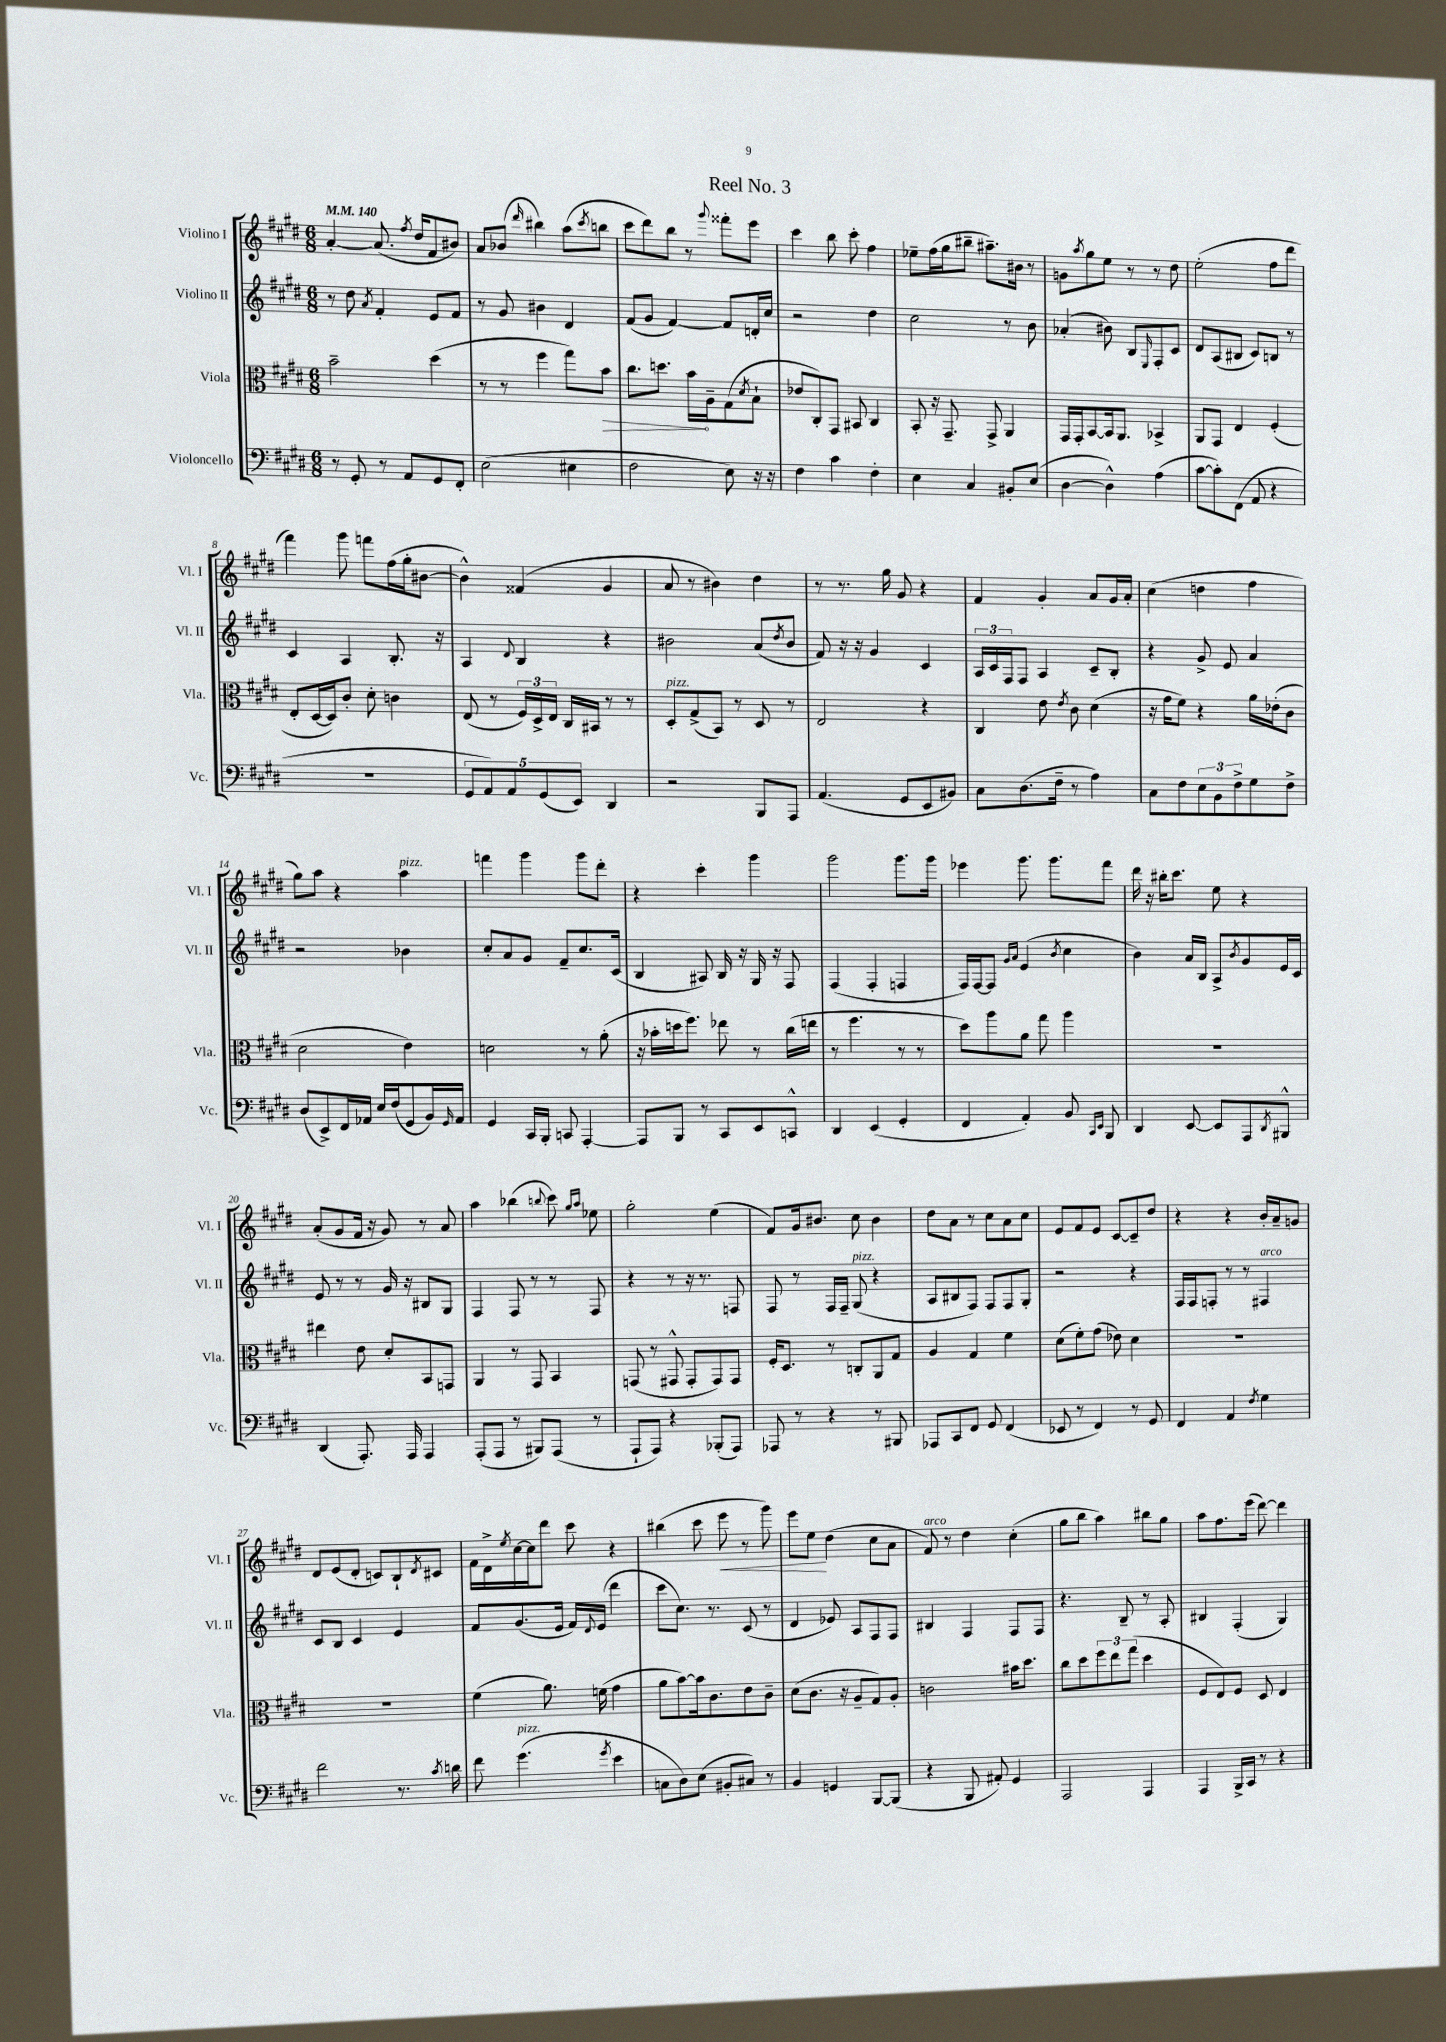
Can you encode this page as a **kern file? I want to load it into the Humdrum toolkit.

**kern	**kern	**kern	**kern
*staff4	*staff3	*staff2	*staff1
*clefF4	*clefC3	*clefG2	*clefG2
*k[f#c#g#d#]	*k[f#c#g#d#]	*k[f#c#g#d#]	*k[f#c#g#d#]
*M6/8	*M6/8	*M6/8	*M6/8
*MM140	*MM140	*MM140	*MM140
8r	2b~	8r	[4a'
8GG#'	.	8dd#	.
.	.	8qa	.
8r	.	4f#'	(8.a]
8AA	.	.	.
.	.	.	8qff#
.	.	.	16dd#
8GG#	(4dd#	8e	8f#
8FF#'	.	8f#	8b#)
=	=	=	=
(2E	8r	8r	8a
.	8r	8g#	(8b-
.	.	.	16qqddd#
.	4ff#	4b#	4bb#)
4E#	8gg#)	4d#	(8aa
.	.	.	8qccc#
.	8b	.	8bb
=	=	=	=
2F#	8.cc#	(8f#	8ccc#
.	.	8g#	8ddd#)
.	8.dd	.	.
.	.	[4f#)	8bb
.	16b	.	8r
.	16A~	.	.
.	.	.	8qqggg#
8E)	(8G#	8f#]	8fff##'
.	8qd#	.	.
16r	8B`	16d'	8eee
16r	.	16cc#	.
=	=	=	=
4F#	8e-	2r	4ccc#
.	8C#')	.	.
4c#	8GG#	.	8bb
.	8BB#	.	8ccc#'
4F#'	4C#	4dd#	4ff#
=	=	=	=
4E	8BB'	2cc#	8ee-~
.	16r	.	(16ff#
.	8.GG#~	.	16gg#
4C#	.	.	8bb#~
.	8GG#^	.	8.aa#~)
8BB#'	4AA	8r	.
.	.	.	16b#
(8E	.	8b	8r
=	=	=	=
[4D#	16GG#	(4a-'	8g
.	16GG#'	.	.
.	.	.	8qaa
.	[8BB	.	8gg#
4D#^^])	16BB]	8b#)	8ee
.	8.AA	.	.
.	.	8B	8r
.	.	16qqE	.
(4A	4BB-^	8F#'	8r
.	.	8c#	8dd#
=	=	=	=
[8c#	8AA	8d#	(2ee'
8c#'])	8GG#	(8A	.
(8FF#	4E	8B#	.
8AA	.	8c#)	.
4r	(4F#'	8B	8ff#
.	.	8r	8ddd#
=	=	=	=
2.r	8E'	4c#	4fff#)
.	[16D#	.	.
.	16D#])	.	.
.	8c#'	4A	8ggg#
.	8d#'	.	8fff
.	4c	8.B'	(16ff#
.	.	.	16gg#'
.	.	.	[8b#
.	.	16r	.
=	=	=	=
10GG#	(8E	4A	4b#^^])
10AA)	.	.	.
.	8r	.	.
10AA	.	.	.
.	.	8qqd#	.
.	24F#)	4B	(4f##
.	24D#^	.	.
(10GG#	.	.	.
.	24E	.	.
.	16C#	.	.
10EE)	.	.	.
.	16BB#	.	.
4DD#	8r	4r	4g#
.	8r	.	.
=	=	=	=
2r	8D#'	2b#	8a
.	(8G#^	.	8r
.	8BB)	.	4b#)
.	8r	.	.
8BBB	8D#	(8a	4dd#
.	.	8qdd#	.
8AAA	8r	8b#	.
=	=	=	=
(4.AA	2E	8f#)	8r
.	.	16r	8.r
.	.	16r	.
.	.	4g#	.
.	.	.	16gg#
8GG#	.	.	8g#
8EE	4r	4c#	4r
8BB#)	.	.	.
=	=	=	=
8C#	4C#	24A	4f#
.	.	24c#	.
.	.	24F#	.
(8.D#	.	8F#	.
.	8e	4A	4g#'
16F#~	.	.	.
.	8qe	.	.
8r	8c#	.	.
4A)	(4d#	8c#~	8a
.	.	8B'	16g#
.	.	.	16a'
=	=	=	=
8C#	16r	4r	(4cc#
.	16g#	.	.
8F#	8f#)	.	.
12E	4r	8g#^	4dd
12BB	.	.	.
.	.	8e	.
12F#^	.	.	.
8G#	16a	4a	4ff#
.	(16e-'	.	.
8F#^	8c#	.	.
=	=	=	=
(8D#	2d#	2r	8gg#)
8EE^)	.	.	8aa
16FF#	.	.	4r
16AA-	.	.	.
16E	.	.	.
(16F#	.	.	.
8GG#	4e)	4b-	4aa
16BB)	.	.	.
16qqGG#	.	.	.
16AA-	.	.	.
=	=	=	=
4GG#	2d	8cc#'	4fff
.	.	8a	.
16CC#	.	8g#	4ggg#
16BBB'	.	.	.
8CC	.	8f#~	.
[4AAA'	8r	8.cc#	8ggg#
.	(8a'	.	8ddd#'
.	.	(16c#	.
=	=	=	=
8AAA]	16r	4B	4r
.	16b-'	.	.
8BBB	16dd	.	.
.	8.ff#)	.	.
8r	.	8A#)	4ccc#'
8CC#	8ee-	16B	.
.	.	16r	.
8EE	8r	16G#	4ggg#
.	.	16r	.
8CC^^	(16cc#	8F#	.
.	16ee	.	.
=	=	=	=
4DD#	8r	(4F#	2ggg#
.	4.ff#	.	.
(4EE	.	4F#'	.
4GG#'	8r	4F	8.ggg#
.	8r	.	.
.	.	.	16ggg#
=	=	=	=
4FF#	8dd#)	16F#)	4eee-
.	.	[16F#	.
.	8aa	8F#]	.
.	.	16qqg#	.
.	.	16qqa	.
4AA')	8a	(4e	8.ggg#
.	8gg#	.	.
.	.	.	8.ggg#
.	.	8qb	.
8BB	4aa	4cc#	.
16qqCC#	.	.	.
16qqEE	.	.	.
8BBB	.	.	8fff#
=	=	=	=
4DD#	2.r	4b)	16ddd#
.	.	.	16r
.	.	.	16bb#'
.	.	.	8.ccc#
[8EE	.	16a	.
.	.	16B	.
8EE]	.	8A^	8ee
.	.	8qb	.
8AAA	.	8g#	4r
8qDD#	.	.	.
8BBB#^^	.	16e	.
.	.	16c#	.
=	=	=	=
(4DD#	4ee#	8e	(8a'
.	.	8r	8g#
8.AAA')	8e	8r	16f#
.	.	.	16r
.	8d#'	16g#	8g#)
16AAA	.	16r	.
4AAA	8BB	8B#	8r
.	8GG	8G#	8a
=	=	=	=
(8AAA'	4AA	4F#	4aa
8AAA	.	.	.
8r	8r	8F#	(4bb-
8BBB#)	8GG#	8r	.
.	.	.	8qqbb
(8AAA	4BB	8r	8ccc#)
.	.	.	16qqgg#
.	.	.	16qqaa
8r	.	8F#	8ee-
=	=	=	=
8AAA`	(8GG	4r	2gg#'
8AAA)	8r	.	.
4r	8GG#^^	8r	.
.	8GG#'	16r	.
.	.	8.r	.
(8BBB-'	8GG#)	.	(4ee
8AAA)	8GG#	8F	.
=	=	=	=
8AAA-	16F#'	8F#	8f#)
.	8.D#	.	.
8r	.	8r	16g#
.	.	.	8.b#
4r	8r	16F#	.
.	.	16F#~	.
.	8C'	(8G#	8cc#
8r	8AA	4r	4b#
8BBB#	8G#	.	.
=	=	=	=
8AAA-	4A	8A	8dd#
8CC#	.	8B#	8a
8FF#	4G#	8F#)	8r
8GG#	.	8F#	8cc#
(4FF#	4f#	8F#	8a
.	.	8G#'	8cc#
=	=	=	=
8EE-	(8d#	2r	8e
8r	8f#')	.	8f#
4FF#)	(8g#	.	8e
.	8e-)	.	[8c#
8r	4d#	4r	8c#~]
8GG#	.	.	8dd#
=	=	=	=
4FF#	2.r	16F#	4r
.	.	16F#	.
.	.	8F'	.
4AA	.	8r	4r
.	.	8r	.
8qF#	.	.	.
4G#	.	4F#	16b'
.	.	.	16a~
.	.	.	8g
=	=	=	=
2f#	2.r	8c#	8d#
.	.	8B	(8e
.	.	4c#	8d#'
.	.	.	8c)
8.r	.	4e	8B`
.	.	.	8qd#
.	.	.	8c#
8qc#	.	.	.
16d	.	.	.
=	=	=	=
8f#	(4f#	8f#	16f#
.	.	.	16d#^
.	.	.	8qee
(4.g#	.	(8.g#	[16cc#
.	.	.	16cc#]
.	8.a)	.	8ddd#
.	.	16e	.
.	.	16f#)	8ccc#
.	.	8qqd#	.
.	(16f	(16e	.
8qg#	.	.	.
4e	4g#	4ddd#	4r
=	=	=	=
8C	8a	8ccc#	(4bb#
8D#)	[8b)	8.cc#)	.
(8E	16b]	.	8ccc#
.	8.c#	8.r	.
8BB#'	.	.	8eee
8C#)	8e	(8c#	8r
8r	8c#~	8r	8ggg#)
=	=	=	=
4BB	(8d#	4d#	8eee
.	8.c#	.	8ee
4GG	.	8e-)	(4dd#
.	16r	.	.
.	8A~	8A	.
[8BBB	8G#)	8F#	8cc#
(8BBB]	8A'	8F#	8a
=	=	=	=
4r	2c	4B#	8f#)
.	.	.	8r
8BBB	.	4F#	4dd#
8AA#')	.	.	.
4GG#	16b#	8F#	(4cc#'
.	8.dd#	.	.
.	.	8F#	.
=	=	=	=
2AAA	8cc#	4.r	8gg#
.	8dd#	.	8bb
.	12ff#	.	4aa)
.	12ee	.	.
.	.	8B~	.
.	(12gg#	.	.
4AAA	4dd#	8r	8bb#
.	.	8A'	8gg#
=	=	=	=
4AAA	8F#	4B#	8aa
.	8E)	.	8.ff#
16BBB^	8F#	(4F#'	.
16CC#	.	.	(16eee
8r	8D#	.	[8ddd#)
4r	4E	4G#)	4ddd#]
==	==	==	==
*-	*-	*-	*-
